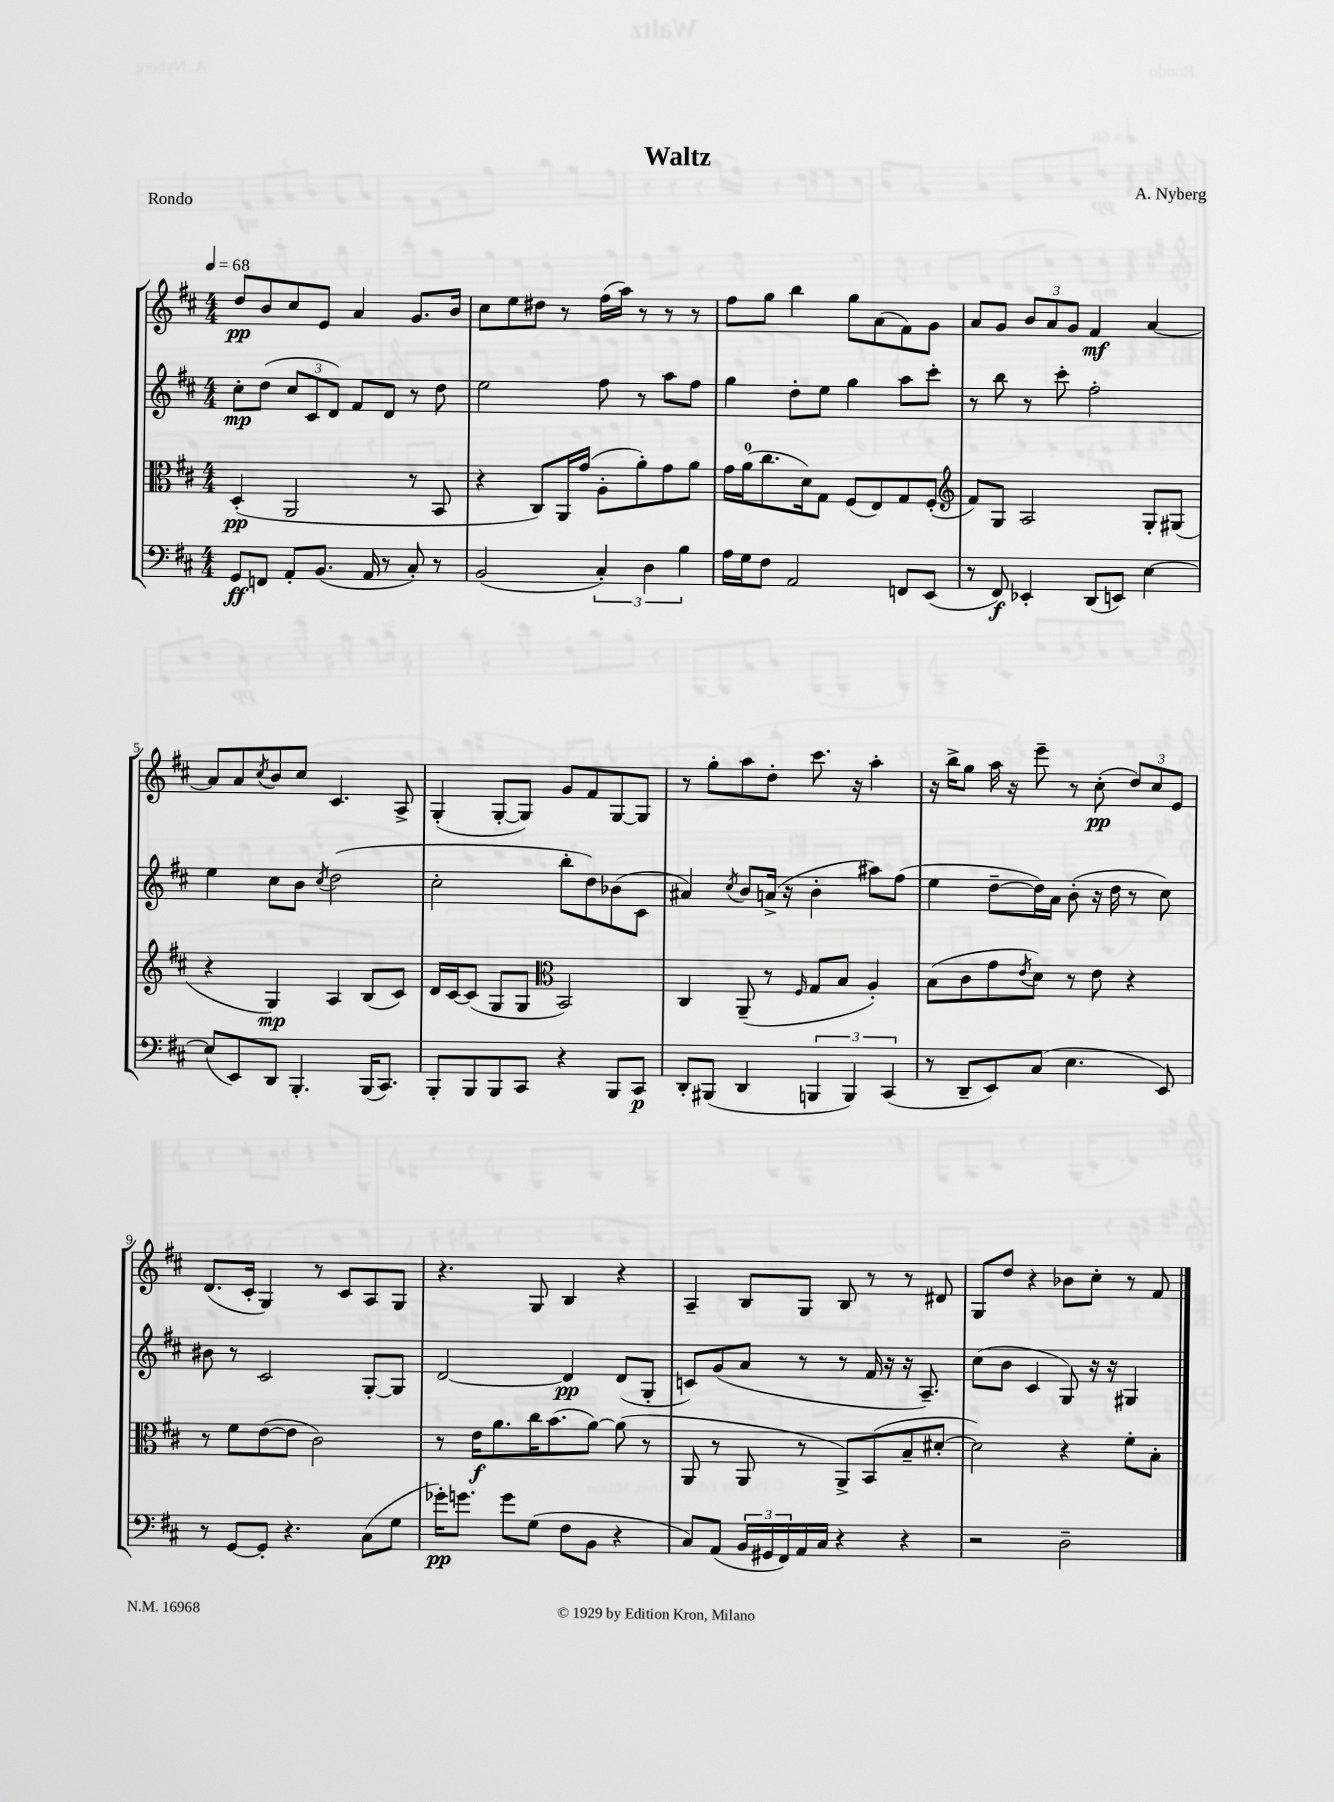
\header { title = "Waltz" composer = "A. Nyberg" piece = "Rondo" }
<<
\new StaffGroup <<
\new Staff = "s0" {
    \clef treble \key d \major \numericTimeSignature \time 4/4 \tempo 4 = 68
    d''8\pp b'8 cis''8 e'8 a'4 g'8. b'16 |
    cis''8 e''8 dis''8 r8 fis''16( a''16) r8 r8 r8 |
    fis''8 g''8 b''4 g''8 a'8( fis'8) g'8 |
    a'8 g'8 \tuplet 3/2 { b'8 a'8 g'8 } fis'4\mf a'4~ |
    a'8 a'8 \acciaccatura { cis''8 } b'8 cis''8 cis'4. a8-> |
    g4-.( g8~-. g8) g'8 fis'8 g8~ g8 |
    r8 g''8-. a''8 d''8-. cis'''8. r16 a''4-. |
    r16 b''16-> g''8 a''16 r16 e'''8-- r8 cis''8-.\pp( \tuplet 3/2 { d''8) cis''8 e'8 } |
    d'8.( cis'16-. g4) r8 cis'8 a8 g8 |
    r4. g8 b4 r4 |
    a4-- b8 g8 b8 r8 r8 dis'8 |
    g8 d''8 r4 bes'8 cis''8-. r8 fis'8 \bar "|." |
}
\new Staff = "s1" {
    \clef treble \key d \major \numericTimeSignature \time 4/4
    cis''8-.\mp d''8( \tuplet 3/2 { cis''8 cis'8 d'8) } fis'8 d'8 r8 d''8 |
    e''2 fis''8 r8 a''8 fis''8 |
    g''4 d''8-. e''8 g''4 a''8 cis'''8-. |
    r8 b''8 r8 cis'''8-. fis''2-. |
    e''4 cis''8 b'8 \acciaccatura { cis''8 } d''2( |
    cis''2-. b''8-. d''8) bes'8( cis'8 |
    ais'4) \acciaccatura { cis''8 } b'8 a'16->( r16 b'4-. ais''8) fis''8( |
    e''4 d''8~-- d''16) a'16 b'8-.( r16 d''16 r8 cis''8) |
    bis'8 r8 cis'2 g8~-. g8 |
    d'2~ d'4\pp d'8( g8-. |
    c'8) g'8( a'8 r8 r8 fis'16 r16 r16 a8.--) |
    cis''8( b'8 cis'4 g8) r16 r16 gis4 \bar "|." |
}
\new Staff = "s2" {
    \clef alto \key d \major \numericTimeSignature \time 4/4
    d4-.\pp( a,2 r8 b,8 |
    r4 cis8) a,16 g'16( a8-. a'8-.) g'8 a'8 |
    g'16 a'16-0( cis''8. d'16) g8 fis8( e8) g8 fis8-.( |
    \clef treble fis'8) g8 a2 g8-. gis8( |
    r4 g4\mp) a4 b8( cis'8) |
    d'16 cis'16~ cis'8( g8 g8 \clef alto b,2) |
    cis4 a,8--( r8 \grace { fis16 } g8 b8 a4-.) |
    b8( cis'8 g'8 \acciaccatura { e'8 } d'8) r8 e'8 r4 |
    r8 fis'8 e'8~( e'8 cis'2) |
    r8 e'16\f a'8. cis''16 b'8.( a'8~) a'8( r8 |
    a,8 r8 a,8 r8 a,8->) b,8( b8-- dis'8~-. |
    dis'2) r4 fis'8-. b8-. \bar "|." |
}
\new Staff = "s3" {
    \clef bass \key d \major \numericTimeSignature \time 4/4
    g,8\ff f,8 a,8-. b,8.( a,16 r8 cis8-.) r8 |
    b,2( \tuplet 3/2 { cis4-.) d4 b4 } |
    a16 g16 fis8 a,2 f,8 e,8( |
    r8 fis,8\f) ees,4-. d,8( e,8) e4~ |
    e8( e,8) d,8 b,,4.-. b,,16( cis,8.) |
    b,,8-. b,,8 b,,8 cis,8 r4 b,,8 cis,8\p |
    d,8-. bis,,8( d,4 \tuplet 3/2 { b,,4 b,,4) cis,4( } |
    r8 d,8-- e,8) cis8( e4. e,8) |
    r8 g,8~ g,8-. r4. cis8( g8 |
    ges'16-.\pp) g'8. g'8 g8( fis8 b,8 r4 |
    cis8) a,8( \tuplet 3/2 { b,16 gis,16 fis,16) } a,16 cis16 r4 r4 |
    r2 d2-- \bar "|." |
}
>>
>>
